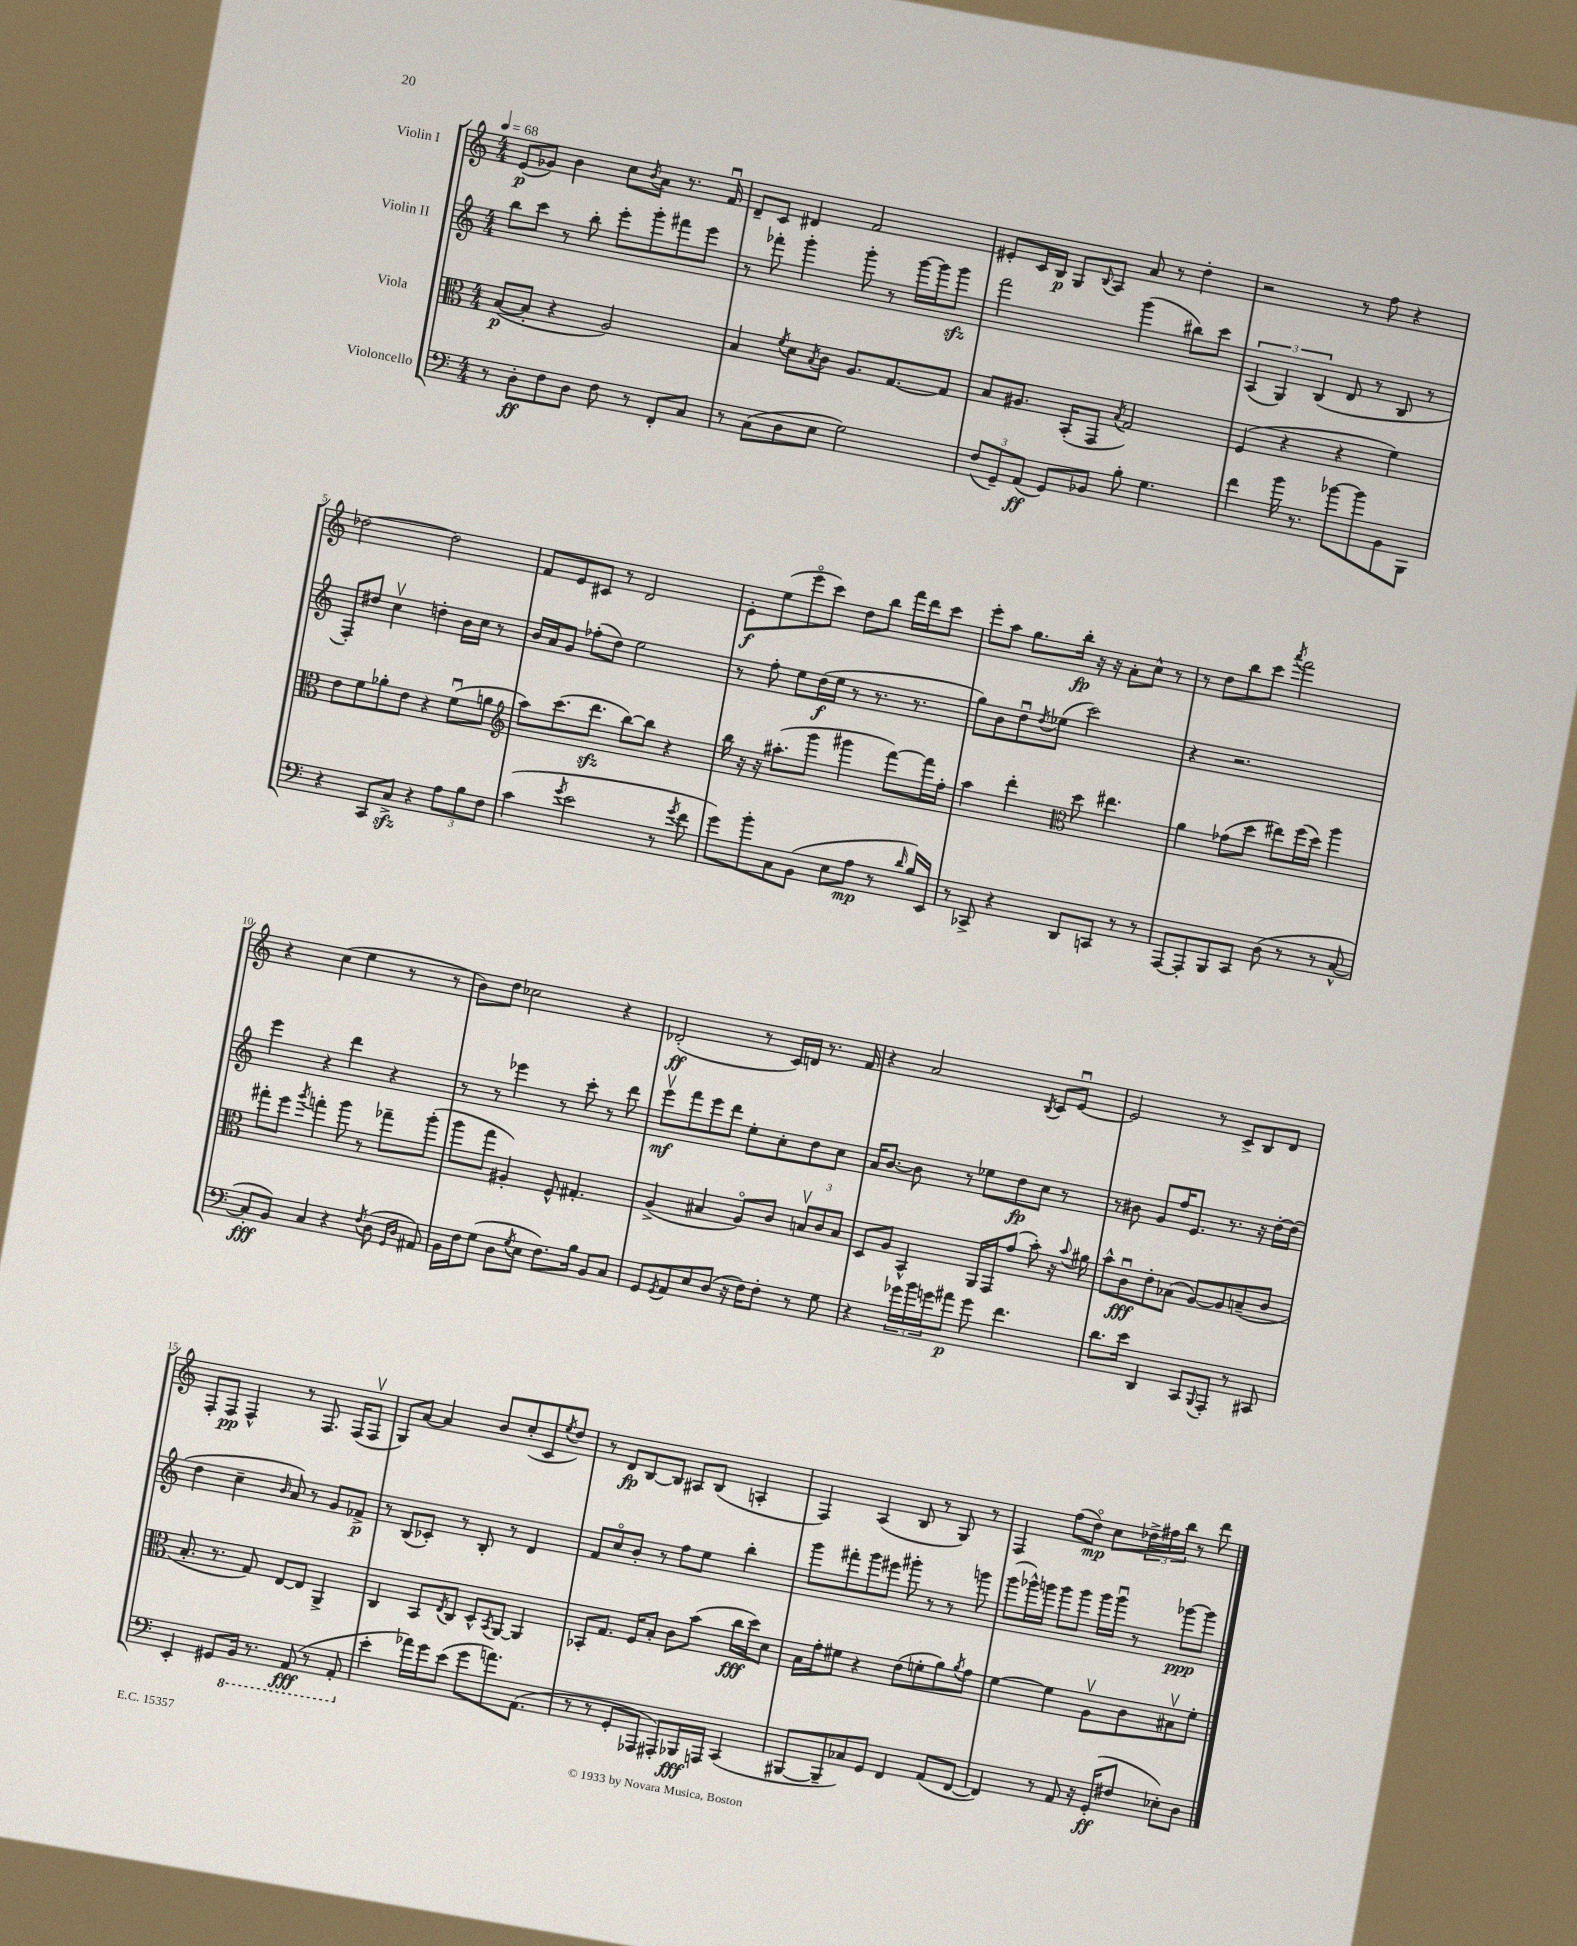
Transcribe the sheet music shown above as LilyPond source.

<<
\new StaffGroup <<
\new Staff = "s0" \with { instrumentName = "Violin I" } {
    \clef treble \key c \major \numericTimeSignature \time 4/4 \tempo 4 = 68
    e'8\p( ges'8) b'4 c''8 \acciaccatura { b'8 } a'8 r8. f'16\downbow |
    d'8-- c'8 dis'4 f'2 |
    eis'8-. c'16 b16\p g8 \appoggiatura { b8 } a8 a'8 r8 d''4-. |
    r2 r8 f''8 r4 |
    des''2~ des''2 |
    f'8 e'8 cis'8 r8 d'2 |
    e'8-.\f e''8( e'''8\flageolet c'''8) d''8 b''8 f'''16 d'''16 c'''8 |
    e'''8-. a''8 g''8. b''16-.\fp r16 r16 a'8-. c''8-^ r8 |
    r8 d''8 b''8 c'''8 \acciaccatura { a'''8 } f'''2 |
    r4 c''4( e''4 r8 r8 |
    b'8) d''8 ces''2 r4 |
    des'2-.\ff( r8 c'16) d'16 r8. f'16 |
    r4 a'2 \acciaccatura { b8 } c'8 e'8~\downbow |
    e'2 r8 c'8-> b8 d'8 |
    f8-. f8\pp f4-^ r8 f8. f16( f8\upbow |
    g8) a'8~ a'4 b'8 c''8-.( c'8 \acciaccatura { e''8 } d''8) |
    r8 d'8\fp b8~ b8 ais8 b8( a4-. |
    f4) a4( b8 r8 g8) r8 |
    f4 f''8( d''8\flageolet\mp) c''8 \tuplet 3/2 { des''16-> fis''16 b''16 } r8 d'''8 \bar "|." |
}
\new Staff = "s1" \with { instrumentName = "Violin II" } {
    \clef treble \key c \major \numericTimeSignature \time 4/4
    b''8 c'''8 r8 b''8-. e'''8-. g'''8-. fis'''8 e'''8 |
    r8 fes'''8-. g'''4-. g'''8-. r8 g'''16~ g'''16 g'''8\sfz |
    f'''2 g'''4( bis''8) c'''8 |
    \tuplet 3/2 { a4( g4) b4( } d'8 r8 b8 r8 |
    f8-.) dis''8 c''4\upbow d''4-. b'16 c''16 r8 |
    b'16 a'16 g'8 fes''8-.( d''8) e''2 |
    r8 f''8-. e''8 d''16\f( e''16 r8 r8. r8. |
    g''8) b'8 d''8\downbow \acciaccatura { d''8 } ees''8( c'''2) |
    r4 r2. |
    e'''4 r4 d'''4 r4 |
    r8 r8 ees'''4 r8 c'''8-. r8 d'''8 |
    e'''8\upbow\mf f'''8 e'''8 d'''8 e''8-. c''8-. d''8 c''8 |
    a'16 b'8.~ b'8 r8 ees''8 d''8\fp c''8 r8 |
    r8 bis'8 g'8 f''16 e'8. r8. r16 d''16~-. d''16( |
    d''4 c''4-- \grace { b'16 } a'8) r8 g'8 fes'8->\p |
    r8 b8( ces'8-.) r8 b8-. r8 d'4 |
    f'8 c''8\flageolet b'8-. r8 f''8 e''8 b''4-. |
    g'''8 fis'''8-. g'''8 eis'''8 gis'''8-. r8 r8 g'''8 |
    g'''8( ges'''16-^) g'''16 g'''8 g'''8 g'''16 g'''16\downbow r8 ges'''8~\ppp ges'''8 \bar "|." |
}
\new Staff = "s2" \with { instrumentName = "Viola" } {
    \clef alto \key c \major \numericTimeSignature \time 4/4
    b8~\p( b8-. r4 a2) |
    b4 \acciaccatura { f'8 } d'8 \acciaccatura { b8 } c'8 a8. g8.~ g8 |
    b8 ais8. b,16-.( g,8 \acciaccatura { b8 } g2) |
    f4( r4 r4 f'4) |
    e'8 f'8 aes'8-. e'8 r4 f'8\downbow( a'8 |
    \clef treble a''8) c'''8.( d'''8.\sfz b''8~) b''8 r4 |
    b''16 r16 r16 ais''8.-.( g'''8 gis'''4 f'''8~) f'''16 f''16-. |
    a''4 d'''4-. \clef alto d''8 eis''4. |
    a'4 ges'8( d''8 eis''8) f''16( d''16) a''4 |
    gis''8-. f''8 \acciaccatura { a''8 } g''4-. a''8 r8 ges''8-- a''8-.( |
    a''8 g''8 ais4-.) f8-^ gis4.-. |
    a4->( bis4 a8\flageolet) c'8 \tuplet 3/2 { b8\upbow c'8 b8 } |
    d8 a8 b,4-^ a,16 g,16 g'8( b'8-.) r16 \appoggiatura { b'8 } ais'16 |
    b'8-^ c'8\downbow\fff e'8-. bes8( a8~) a8 b8--( c'8 |
    b8.-. r8. g8) e8~ e8 a,4-> |
    c4 b,8 \acciaccatura { e8 } c8 d8-^ \acciaccatura { b,8 } a,8~ a,4 |
    bes,8-. g8. f16 b8-. c'8 b'8( c''16\fff d''16) d'8 |
    b16 g'16-. fis'8 r4 e'8( f'8-. a'8) \acciaccatura { a'8 } g'8 |
    f'4~ f'4 a8\upbow c'8 bis8\upbow f'8-. \bar "|." |
}
\new Staff = "s3" \with { instrumentName = "Violoncello" } {
    \clef bass \key c \major \numericTimeSignature \time 4/4
    r8 d8-.\ff f8 d8 f8 r8 f,8-. c8 |
    r8 c8( d8 e8 g2) |
    \tuplet 3/2 { f8( g,8--) a,8\ff( } g,8) bes,8 b8-. g4. |
    f'4 b'16 r8. bes'8~ bes'8 b,8 b,,8 |
    r4 c,8 c8->\sfz r4 \tuplet 3/2 { a8 b8 f8 } |
    c'4( \acciaccatura { g'8 } e'2 r8 \acciaccatura { g'8 } f'8 |
    g'8) b'8-. c8 b,8( e8 a8\mp r8 \grace { d'16 } b16) e,16 |
    r8 ces,8-> r4 d,8 c,8 r8 r8 |
    a,,8~ a,,8-. b,,8 c,8 d8( r8 r8 c8~-^ |
    c8-.\fff b,8) c4 r4 \acciaccatura { f8 } d8( \grace { g,16 d16 } ais,8) |
    b,16 f16 g8( d8 \acciaccatura { g8 } e8 f8.) b16 b,8 c8 |
    g,8 \acciaccatura { g,8 } a,8 e8 d8( r16 f16) f8-. r8 g8 |
    r4 \tuplet 3/2 { ges'16 b'16 g'16 } ais'8\p g'8 f'4. |
    d'8. e'16 d,4 c,8 \appoggiatura { b,,8 } a,,8-. r8 cis,8 |
    e,4-. gis,8 \ottava #-1 b,,16 r8. a,,8\fff( r8 a,,8-. \ottava #0 |
    e'4-. aes'16) g'16 e'8( g'8 a'8.) a,8.( |
    r8 r8 g,8-. aes,,8 ais,,8-.) bes,,16\fff a,,16 c,4( |
    bis,,8~ bis,,8-- ces8) g,8 f,4 a,8( f,8~ |
    f,4) r8 a,8 r16 g,16-.\ff( fis8 ees8-.) d8 \bar "|." |
}
>>
>>
